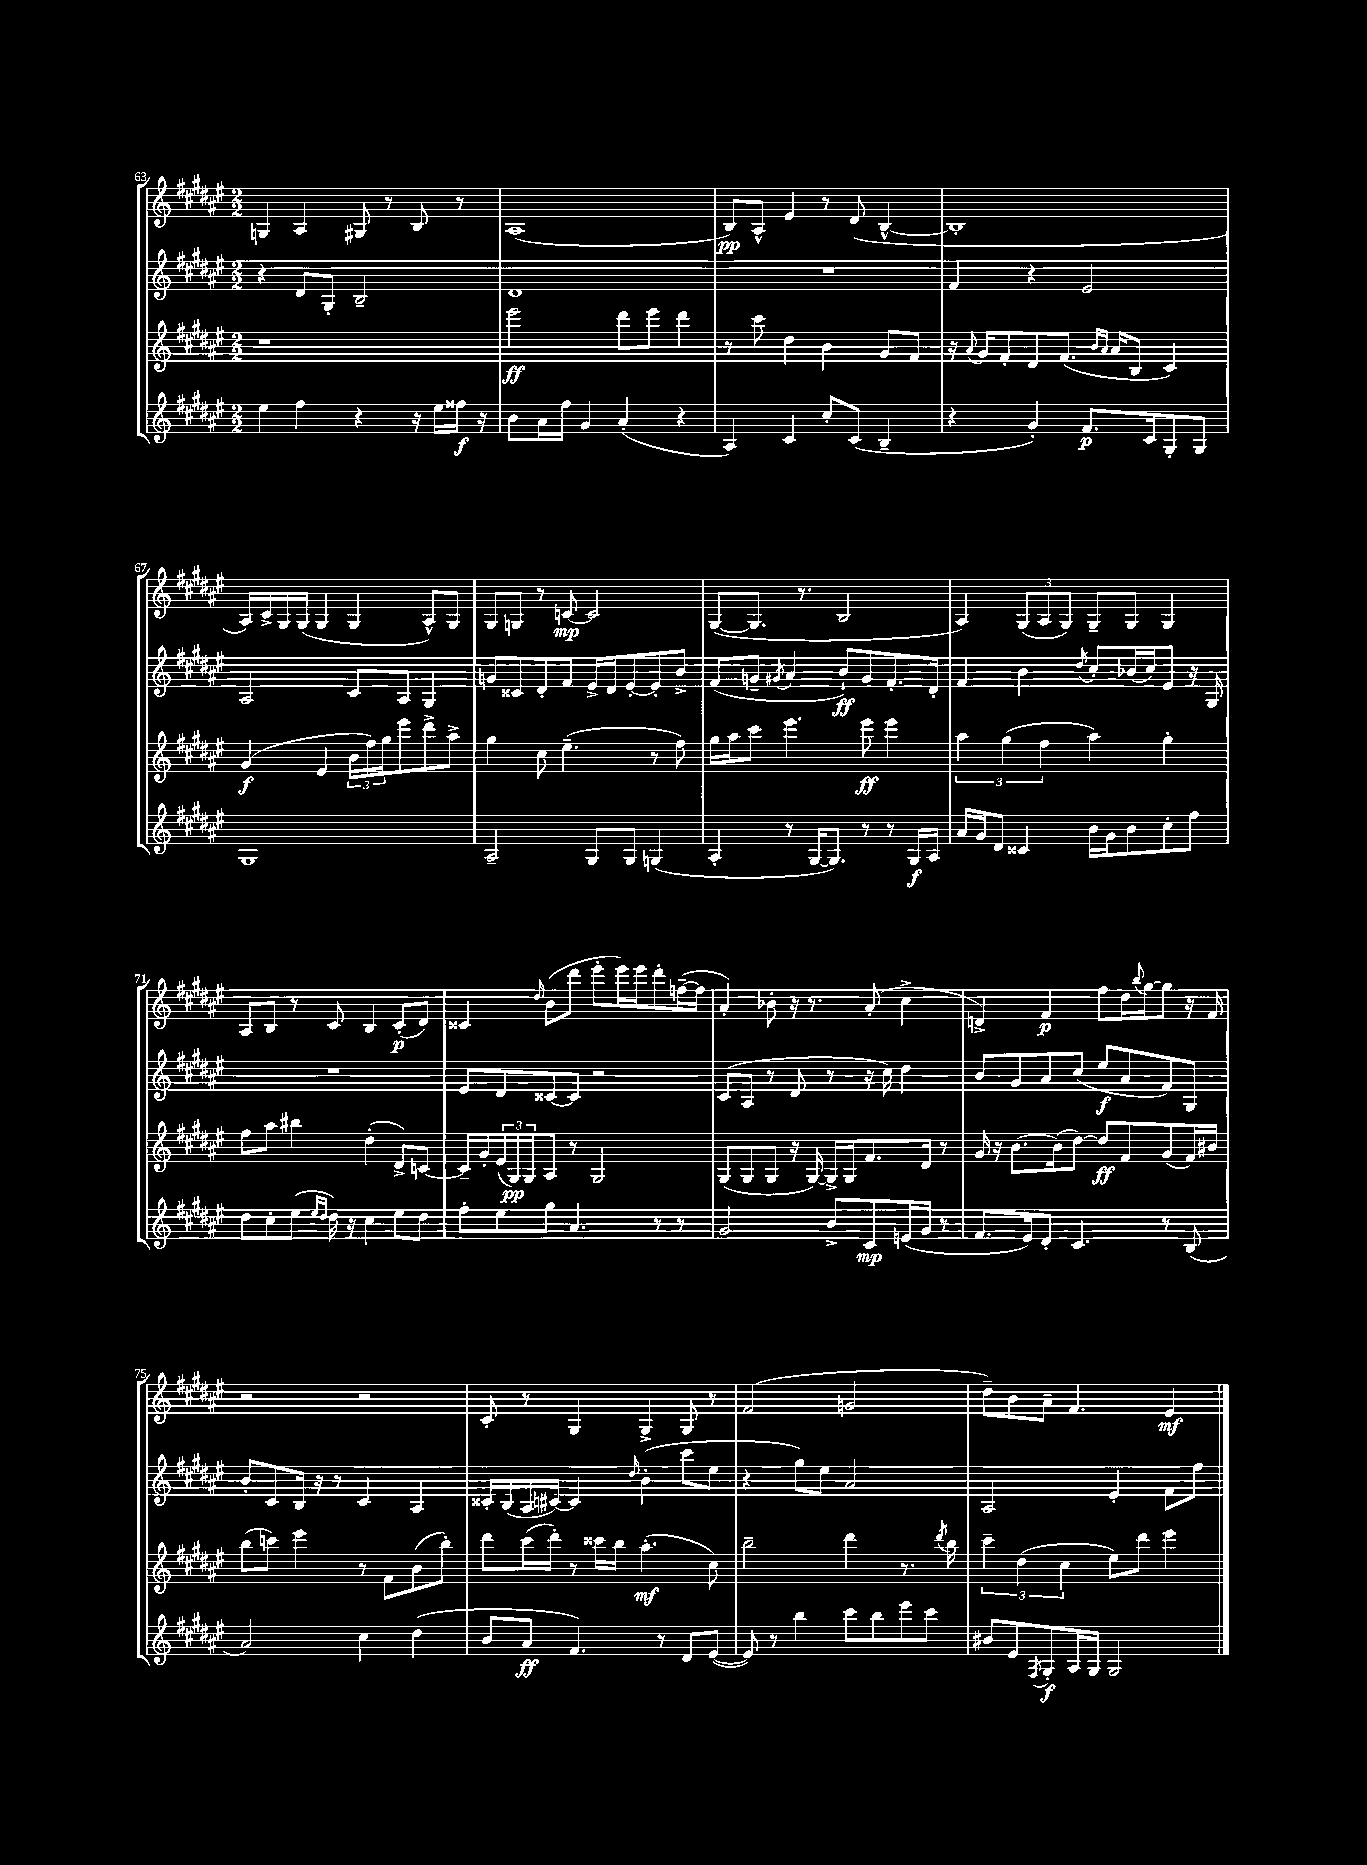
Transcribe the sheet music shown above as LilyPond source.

<<
\new StaffGroup <<
\new Staff = "s0" {
    \clef treble \key fis \major \numericTimeSignature \time 2/2
    g4 ais4 gis8 r8 b8 r8 |
    ais1( |
    b8\pp) ais8-^ eis'4 r8 dis'8( b4~-^ |
    b1-. |
    ais16) cis'16-> gis16 gis16( gis4 gis4 ais8-^) gis8 |
    gis8 g8 r8 c'8~\mp c'2 |
    gis8~( gis8. r8. b2 |
    ais4) \tuplet 3/2 { gis8( ais8 gis8) } gis8-- gis8 gis4 |
    ais8 b8 r8 cis'8 b4 cis'8-.\p( dis'8) |
    cisis'4 \grace { dis''16 } b'8( dis'''8 eis'''8-. eis'''16) eis'''16 dis'''8-. f''16~--( f''16 |
    ais'4-.) bes'8-. r16 r8. ais'8-.( cis''4-> |
    d'4->) fis'4\p fis''8 dis''16 \appoggiatura { b''8 } gis''16~ gis''8 r16 fis'16 |
    r2 r2 |
    cis'8-. r8 gis4 gis4-> gis8 r8 |
    fis'2( g'2 |
    dis''8--) b'8 ais'8-- fis'4. eis'4\mf \bar "|." |
}
\new Staff = "s1" {
    \clef treble \key fis \major \numericTimeSignature \time 2/2
    r4 dis'8 gis8-. b2-- |
    dis'1 |
    R1 |
    fis'4 r4 eis'2 |
    ais2 cis'8 ais8 gis4 |
    g'8 cisis'8 dis'8-. fis'8 eis'16-> dis'16 eis'8~-. eis'8-. b'8-> |
    fis'8( g'8-- \acciaccatura { gis'8 } ais'4 b'8-!\ff) gis'8 fis'8.-. dis'16-. |
    fis'4 b'4 \acciaccatura { dis''8 } cis''8-. bes'16( cis''16) eis'8 r16 gis16 |
    R1 |
    eis'8 dis'8 cisis'8~ cisis'8 r2 |
    cis'8( ais8 r8 dis'8 r8 r16 cis''16) dis''4 |
    b'8 gis'8 ais'8 cis''8( eis''8\f ais'8 fis'8) gis8 |
    b'8-. cis'8 b16 r16 r8 cis'4 ais4 |
    cisis'16-. b16( ais16 cis'16~) cis'4 \grace { dis''16 } b'4-.( cis'''8 eis''8 |
    r4 gis''8) eis''8 ais'2 |
    ais2 eis'4-. fis'8 fis''8 \bar "|." |
}
\new Staff = "s2" {
    \clef treble \key fis \major \numericTimeSignature \time 2/2
    r1 |
    eis'''2\ff dis'''8 eis'''8 dis'''4 |
    r8 cis'''8 dis''4 b'4 gis'8 fis'8 |
    r16 \appoggiatura { ais'8 } gis'16 fis'8-. dis'8 fis'8.( \grace { b'16 ais'16 } ais'16 b8 cis'4) |
    gis'4\f( eis'4 \tuplet 3/2 { b'16 fis''16) gis''16 } eis'''8 dis'''8-> ais''8-> |
    gis''4 cis''8 eis''4.--( r8 fis''8) |
    gis''16 ais''16 cis'''8 eis'''4. eis'''8\ff eis'''4 |
    \tuplet 3/2 { ais''4 gis''4( fis''4 } ais''4) gis''4-. |
    fis''8 ais''8 bis''4 dis''4-.( dis'8->) c'8~ |
    c'16-- gis'16-. \tuplet 3/2 { eis'16( gis16\pp) gis16 } ais8 r8 gis2 |
    gis8( gis8 gis8 r16 gis16~) gis16-> gis16 fis'8. dis'16 r8 |
    gis'16 r16 b'8.~ b'16( dis''8~) dis''8\ff fis'8 gis'8( fis'16) bis'16 |
    b''8( c'''8) eis'''4 r8 fis'8 b'8( b''8-.) |
    dis'''8 cis'''16( dis'''16-.) r8 cisis'''16 b''16 ais''4.-.\mf( cis''8) |
    b''2-- dis'''4 r8. \acciaccatura { dis'''8 } b''16 |
    \tuplet 3/2 { cis'''4-- dis''4( cis''4 } eis''8) dis'''8 eis'''4 \bar "|." |
}
\new Staff = "s3" {
    \clef treble \key fis \major \numericTimeSignature \time 2/2
    eis''4 fis''4 r4 r16 eis''16 fisis''16\f r16 |
    b'8 ais'16 fis''16 gis'4 ais'4-.( r4 |
    ais4) cis'4 cis''8-. cis'8( b4-- |
    r4 gis'4-.) fis'8.\p cis'16 gis8-. gis8 |
    gis1 |
    ais2-- gis8 gis8 g4( |
    ais4-. r8 gis16~ gis8.) r8 r8 gis16\f ais16 |
    ais'16 gis'16 dis'8 cisis'4 b'16 gis'16 b'8 cis''8-. fis''8 |
    dis''8 cis''8-. eis''8( \grace { eis''16 dis''16 } dis''16) r16 cis''4 eis''8 dis''8 |
    fis''8-. eis''8 gis''8 ais'4. r8 r8 |
    gis'2 b'8-> cis'8\mp e'16( gis'16 r8 |
    fis'8. eis'16) dis'8-. cis'4. r8 b8( |
    ais'2) cis''4 dis''4( |
    b'8 ais'8\ff fis'4.) r8 dis'8 eis'8~( |
    eis'8) r8 b''4 cis'''8 b''8 eis'''8 cis'''8 |
    bis'8 eis'8 \acciaccatura { fis8 } gis8-.\f ais16 gis16 gis2 \bar "|." |
}
>>
>>
\layout { \context { \Score currentBarNumber = #63 } }
